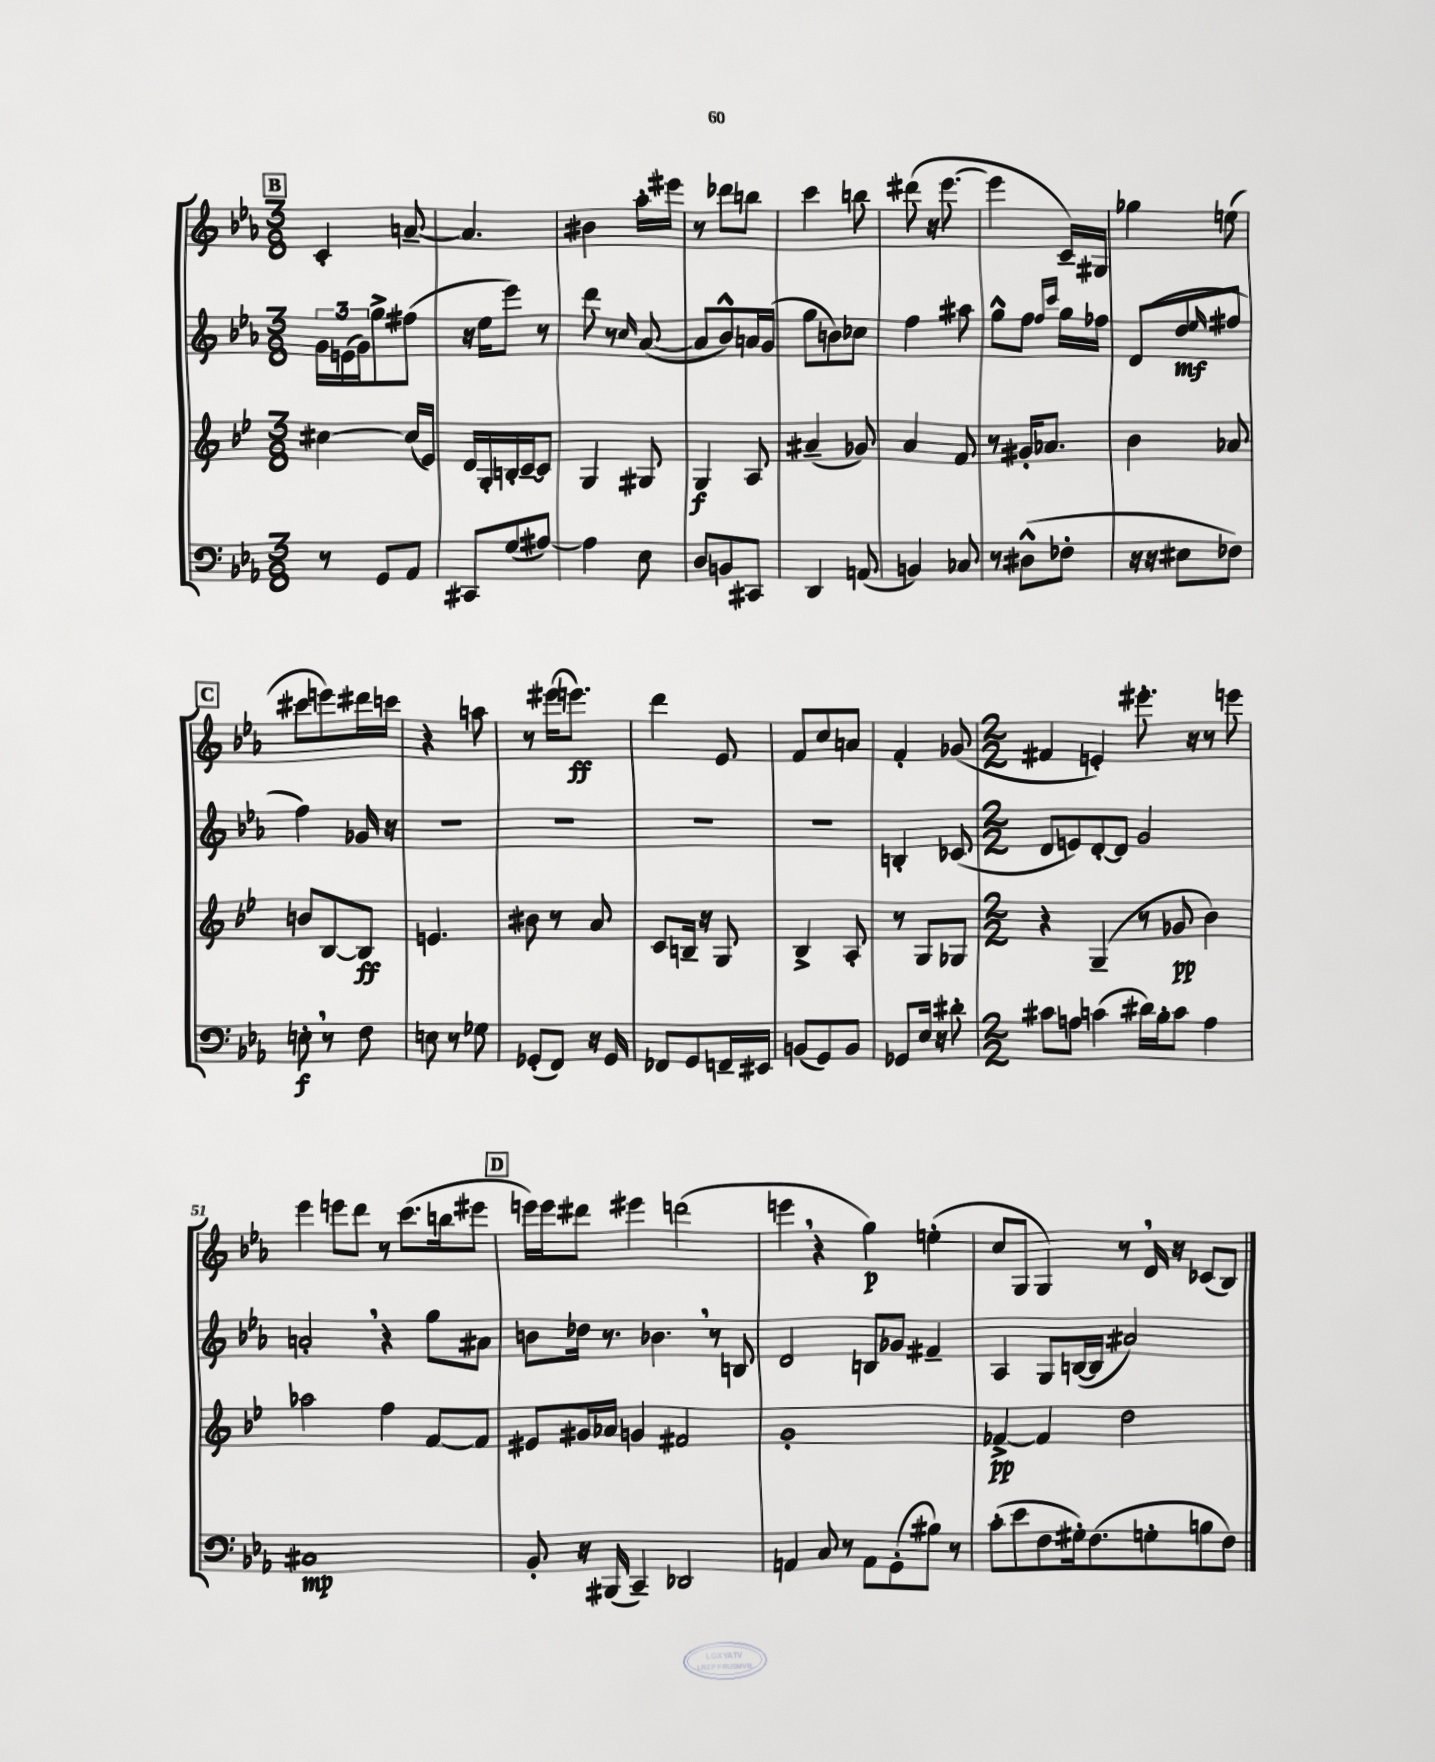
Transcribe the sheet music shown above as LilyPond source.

<<
\new StaffGroup <<
\new Staff = "s0" {
    \clef treble \key ees \major \numericTimeSignature \time 3/8
    \mark \markup { \box "B" } c'4-. a'8~-- |
    a'4. |
    bis'4 aes''16-. eis'''16 |
    r8 des'''8 b''8 |
    c'''4 b''8 |
    dis'''8( r16 ees'''8.~ |
    ees'''4 c'16--) gis16 |
    ges''4 e''8( |
    \mark \markup { \box "C" } cis'''8 e'''8) dis'''16 c'''16 |
    r4 a''8 |
    r8 eis'''16( e'''8.\ff) |
    d'''4 ees'8 |
    f'8 c''8 a'8 |
    f'4-. ges'8( |
    \numericTimeSignature \time 2/2 fis'4 e'4-.) eis'''8.-. r16 r8 e'''8 |
    ees'''4 e'''8 d'''8 r8 c'''8.( b''16 eis'''8 |
    \mark \markup { \box "D" } e'''16) e'''16 dis'''8 eis'''4 d'''2( |
    e'''4 \breathe r4 g''4\p) e''4-.( |
    c''8 g8 g4) r8 d'16 \breathe r16 ces'8( bes8) \bar "|." |
}
\new Staff = "s1" {
    \clef treble \key ees \major \numericTimeSignature \time 3/8
    \mark \markup { \box "B" } \tuplet 3/2 { g'16 e'16( g'16) } g''8-> fis''8( |
    r16 ees''16 ees'''8) r8 |
    d'''8 r8 \grace { c''16 } aes'8~( |
    aes'8 bes'8-^) a'16 g'16( |
    g''8 b'8) ces''8 |
    f''4 ais''8 |
    g''8-^ f''8 \grace { f''16 c'''16 } g''16 fes''16 |
    d'8( d''8\mf \grace { ees''16 } fis''8 |
    \mark \markup { \box "C" } f''4) ges'16 r16 |
    R4. |
    R4. |
    R4. |
    R4. |
    b4-. ces'8( |
    \numericTimeSignature \time 2/2 d'8 e'8) d'8~-. d'8 g'2 |
    a'2-. \breathe r4 g''8 ais'8 |
    \mark \markup { \box "D" } b'8 des''16 r8. bes'4. \breathe r8 b8 |
    d'2 b8 ges'8 fis'4-- |
    aes4 g8 b16~( b16 ais'2) \bar "|." |
}
\new Staff = "s2" {
    \clef treble \key bes \major \numericTimeSignature \time 3/8
    \mark \markup { \box "B" } cis''4~ cis''16( ees'16) |
    d'16 g16-. b16-. c'16~-- c'8 |
    g4 gis8 |
    g4\f a8 |
    ais'4--( ges'8) |
    a'4 f'8 |
    r8 gis'16-. aes'8. |
    bes'4 aes'8 |
    \mark \markup { \box "C" } b'8 bes8~ bes8\ff |
    e'4. |
    bis'8 r8 a'8 |
    c'8 b16-- r16 g8 |
    bes4-> a8-. |
    r8 g8 ges8 |
    \numericTimeSignature \time 2/2 r4 g4--( r8 ges'8\pp bes'4) |
    aes''2 f''4 f'8~ f'8 |
    \mark \markup { \box "D" } eis'8 gis'16 aes'16 g'4 fis'2 |
    g'1-. |
    fes'4~->\pp fes'4 d''2 \bar "|." |
}
\new Staff = "s3" {
    \clef bass \key ees \major \numericTimeSignature \time 3/8
    \mark \markup { \box "B" } r8 g,8 aes,8 |
    cis,8 g8( ais8~) |
    ais4 ees8 |
    d8 b,8 cis,8 |
    d,4 a,8( |
    b,4) ces8 |
    r8 dis8-^( fes8-. |
    r16 r16 eis8 fes8) |
    \mark \markup { \box "C" } e8-.\f \breathe r8 f8 |
    e8 r8 ges8 |
    ges,8-.( f,8) r16 ges,16 |
    fes,8 g,8 f,16-- eis,16 |
    b,8( g,8) b,8 |
    ges,8 ees16 r16 dis'8-. |
    \numericTimeSignature \time 2/2 cis'8 a8 c'4( dis'16) bes16-. c'8 a4 |
    cis1\mp |
    \mark \markup { \box "D" } bes,8-. r16 bis,,16( c,4--) des,2 |
    a,4 c8 r8 a,8 g,8-.( bis8) r8 |
    c'8-.( ees'8 f8 gis16-.) f8.( g8-. b8 f8) \bar "|." |
}
>>
>>
\layout { \context { \Score currentBarNumber = #36 } }
